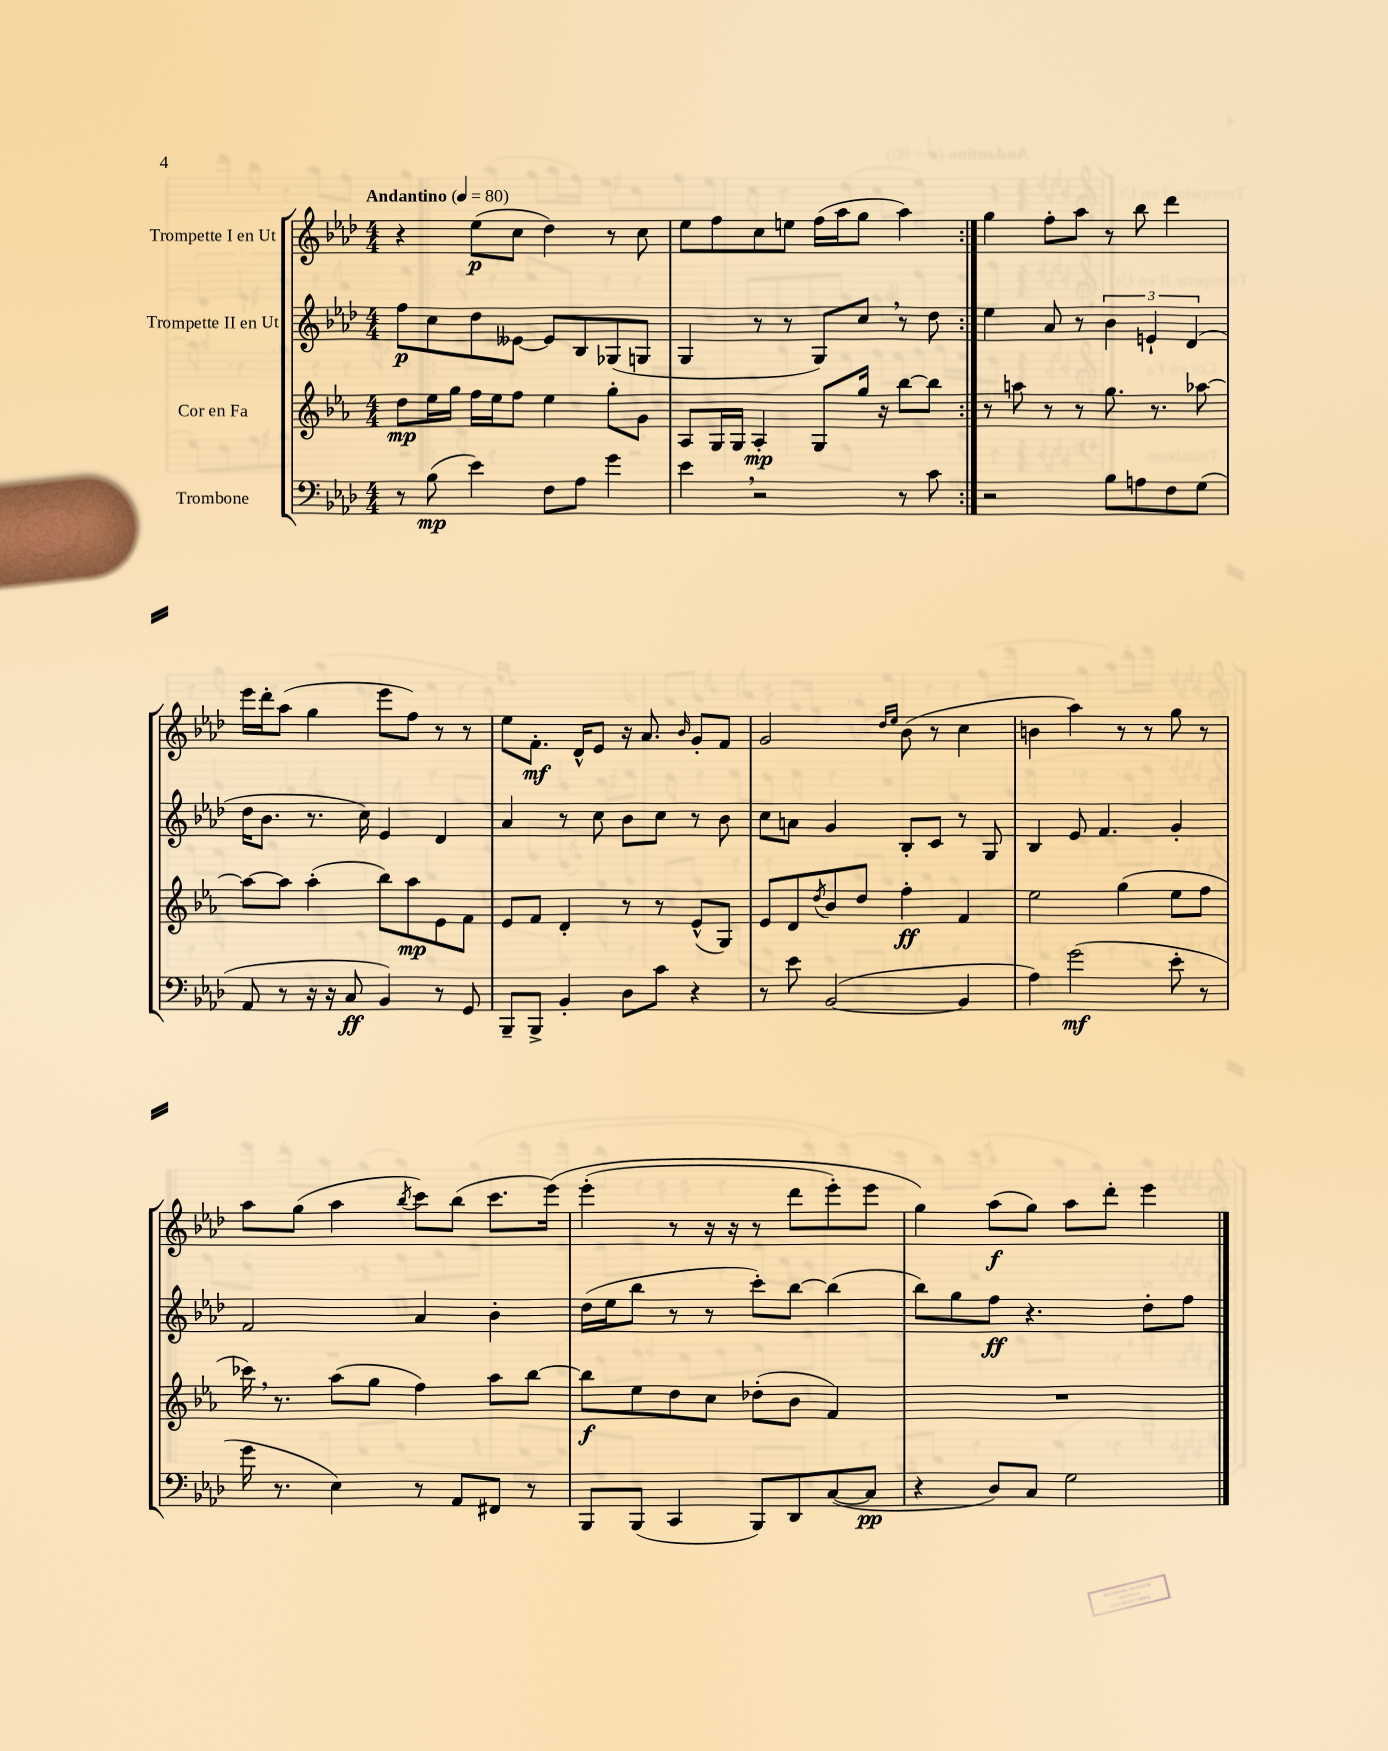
<<
\new StaffGroup <<
\new Staff = "s0" \with { instrumentName = "Trompette I en Ut" } {
    \clef treble \key aes \major \numericTimeSignature \time 4/4 \tempo "Andantino" 4 = 80
    \repeat volta 2 { r4 ees''8\p( c''8 des''4) r8 c''8 |
    ees''8 f''8 c''8 e''8 f''16( aes''16 g''8 aes''4) | }
    g''4 f''8-. aes''8 r8 bes''8 des'''4 |
    ees'''16 des'''16-. aes''8( g''4 ees'''8 f''8) r8 r8 |
    ees''8 f'8.-.\mf des'16-^ ees'8 r16 aes'8. \grace { bes'16 } g'8-. f'8 |
    g'2 \grace { des''16 ees''16 } bes'8( r8 c''4 |
    b'4 aes''4) r8 r8 g''8 r8 |
    aes''8 g''8( aes''4 \acciaccatura { bes''8 } c'''8) bes''8( c'''8. ees'''16)\( |
    ees'''4-.( r8 r16 r16 r8 des'''8 ees'''8-.) ees'''8 |
    g''4\) aes''8\f( g''8) aes''8 des'''8-. ees'''4 \bar "|." |
}
\new Staff = "s1" \with { instrumentName = "Trompette II en Ut" } {
    \clef treble \key aes \major \numericTimeSignature \time 4/4
    \repeat volta 2 { f''8\p c''8 des''8 eeses'8~ eeses'8 bes8 ges8( g8 |
    g4 r8 r8 g8) c''8 \breathe r8 des''8 | }
    ees''4 aes'8 r8 \tuplet 3/2 { bes'4 e'4-! des'4( } |
    des''16 bes'8. r8. c''16) ees'4 des'4 |
    aes'4 r8 c''8 bes'8 c''8 r8 bes'8 |
    c''8 a'8 g'4 bes8-. c'8 r8 g8 |
    bes4 ees'8 f'4. g'4-. |
    f'2 aes'4 bes'4-. |
    des''16( ees''16 bes''8 r8 r8 c'''8-.) bes''8~ bes''4( |
    bes''8) g''8 f''8\ff r4. des''8-. f''8 \bar "|." |
}
\new Staff = "s2" \with { instrumentName = "Cor en Fa" } {
    \clef treble \key ees \major \numericTimeSignature \time 4/4
    \repeat volta 2 { d''8\mp ees''16 g''16 f''16 ees''16 f''8 ees''4 g''8-. g'8 |
    aes8 g16 g16 aes4-.\mp g8 g''16 r16 bes''8~ bes''8 | }
    r8 a''8 r8 r8 g''8. r8. aes''8~ |
    aes''8~ aes''8 aes''4-.( bes''8) aes''8\mp ees'8 f'8 |
    ees'8 f'8 d'4-. r8 r8 ees'8-^( g8) |
    ees'8 d'8 \acciaccatura { d''8 } bes'8 d''8 f''4-.\ff f'4 |
    ees''2 g''4( ees''8 f''8 |
    ces'''16) \breathe r8. aes''8( g''8 f''4) aes''8 bes''8~ |
    bes''8\f ees''8 d''8 c''8 des''8-.( bes'8 f'4) |
    R1 \bar "|." |
}
\new Staff = "s3" \with { instrumentName = "Trombone" } {
    \clef bass \key aes \major \numericTimeSignature \time 4/4
    \repeat volta 2 { r8 bes8\mp( ees'4) f8 aes8 g'4 |
    ees'4 \breathe r2 r8 c'8 | }
    r2 bes8 a8 f8 g8( |
    aes,8 r8 r16 r16 c8\ff bes,4) r8 g,8 |
    bes,,8-- bes,,8-> bes,4-. des8 c'8 r4 |
    r8 ees'8 bes,2~( bes,4 |
    aes4) g'2\mf( ees'8-. r8 |
    g'16 r8. ees4) r8 aes,8 fis,8 r8 |
    bes,,8 bes,,8( c,4 bes,,8) des,8 c8~( c8\pp |
    r4 des8) c8 g2 \bar "|." |
}
>>
>>
\layout { \context { \Score \remove "Bar_number_engraver" } }
